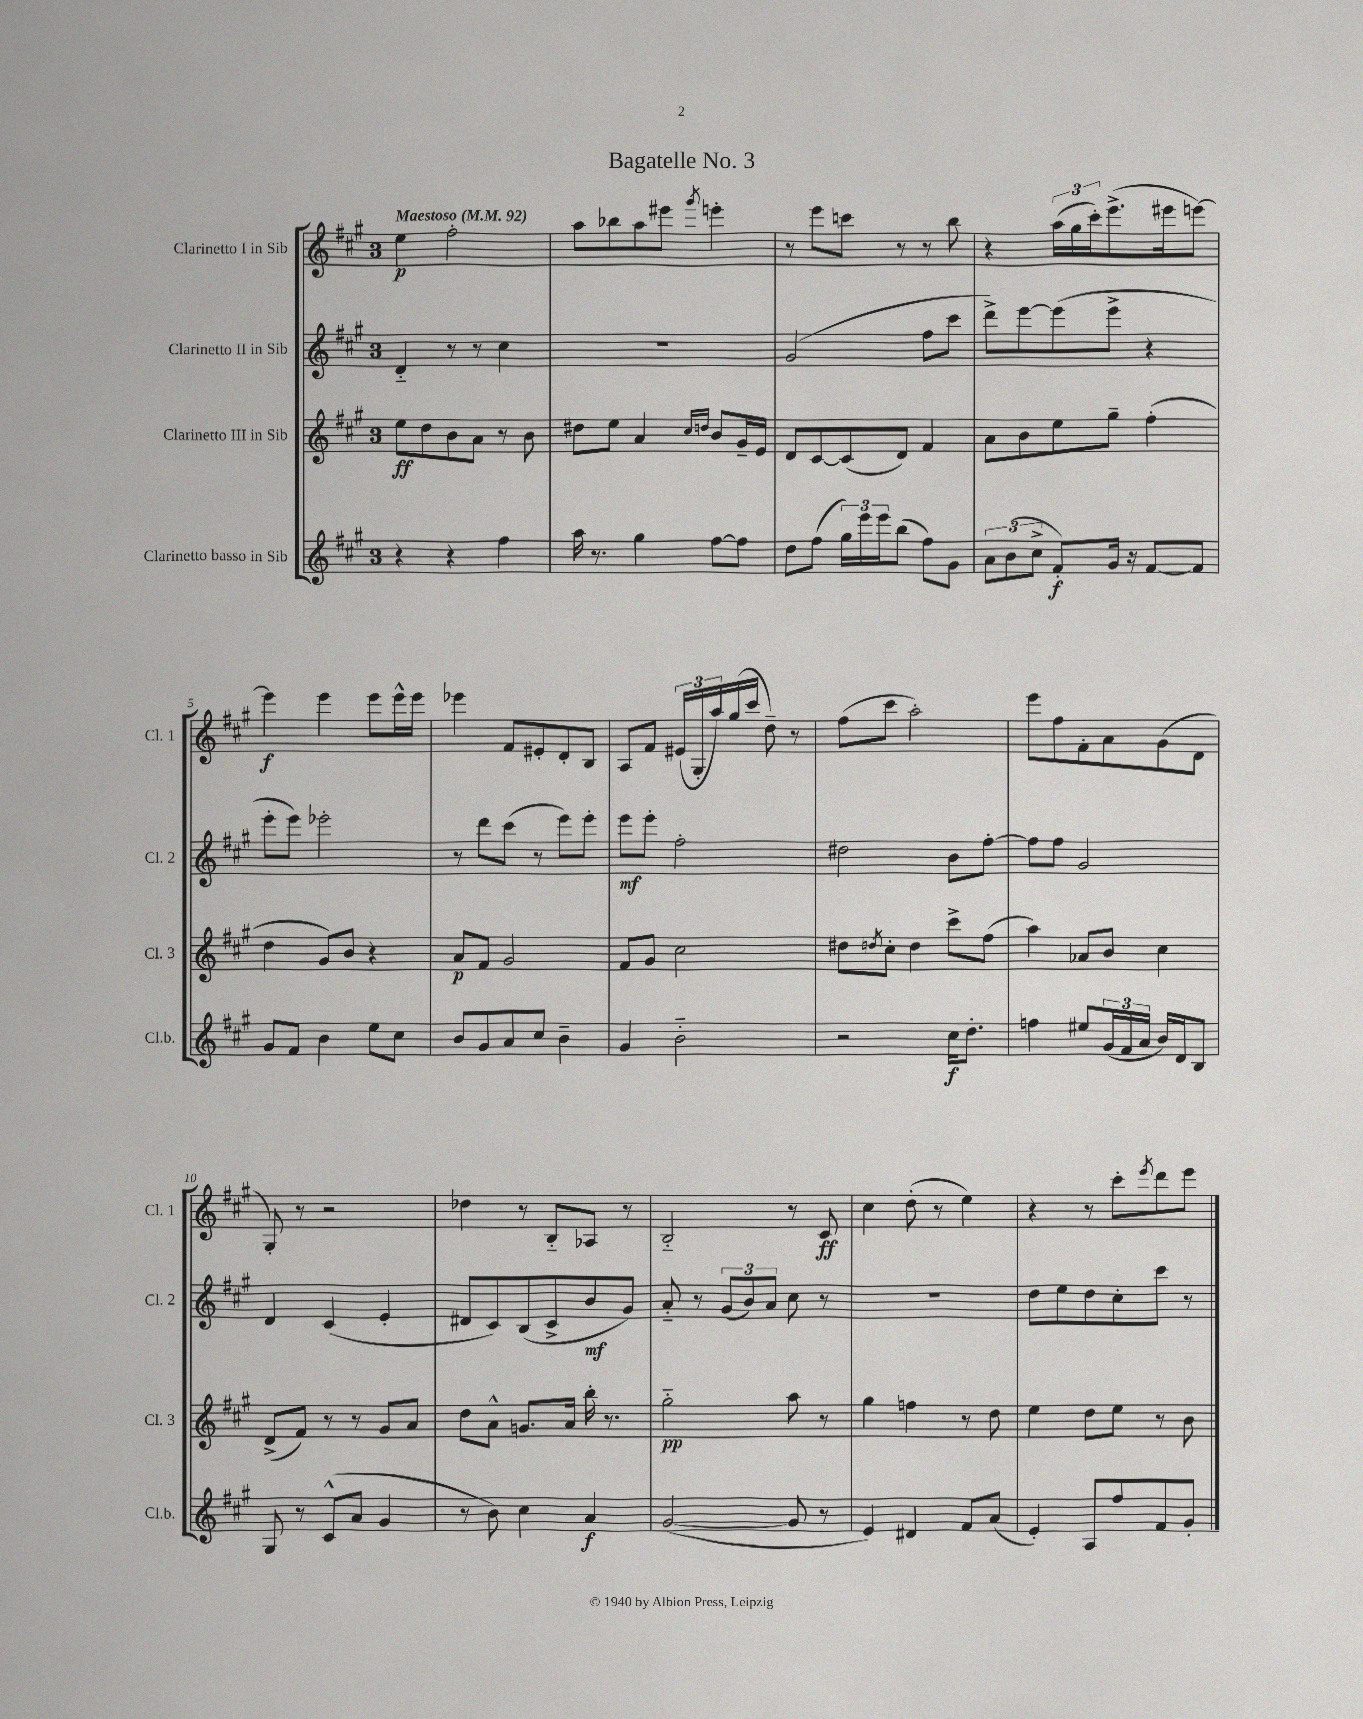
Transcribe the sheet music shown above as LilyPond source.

\header { title = "Bagatelle No. 3" }
<<
\new StaffGroup <<
\new Staff = "s0" \with { instrumentName = "Clarinetto I in Sib" shortInstrumentName = "Cl. 1" } {
    \clef treble \key a \major \once \override Staff.TimeSignature.style = #'single-digit \time 3/4 \tempo "Maestoso" 4 = 92
    e''4\p fis''2-. |
    a''8 bes''8 a''8 eis'''8 \acciaccatura { gis'''8 } e'''4-. |
    r8 e'''8 c'''8 r8 r8 b''8 |
    r4 \tuplet 3/2 { a''16( gis''16 cis'''16-.) } e'''8.->( eis'''16 e'''8~) |
    e'''4\f e'''4 e'''8 e'''16-^ e'''16 |
    ees'''4 fis'8 eis'8-. d'8-. b8 |
    a8 fis'8 \tuplet 3/2 { eis'16( gis16-. a''16) } gis''16( cis'''16 d''8--) r8 |
    fis''8( cis'''8 a''2-.) |
    e'''8 fis''8 fis'8-. a'8 gis'8( d'8 |
    gis8-.) r8 r2 |
    des''4 r8 b8-_ aes8 r8 |
    b2-_ r8 cis'8\ff |
    cis''4 d''8-.( r8 e''4) |
    r4 r8 cis'''8-. \acciaccatura { e'''8 } d'''8 e'''8 \bar "|." |
}
\new Staff = "s1" \with { instrumentName = "Clarinetto II in Sib" shortInstrumentName = "Cl. 2" } {
    \clef treble \key a \major \once \override Staff.TimeSignature.style = #'single-digit \time 3/4
    d'4-_ r8 r8 cis''4 |
    R2. |
    gis'2( fis''8 cis'''8 |
    d'''8->) e'''8~ e'''8( e'''8-> r4 |
    e'''8-. e'''8) ees'''2-. |
    r8 d'''8 cis'''8( r8 e'''8) e'''8-. |
    e'''8\mf e'''8-. fis''2-. |
    dis''2 b'8 fis''8~-. |
    fis''8 fis''8 gis'2 |
    d'4 cis'4( e'4-. |
    dis'8 cis'8) b8( cis'8-> b'8\mf gis'8) |
    a'8-_ r8 \tuplet 3/2 { gis'8( b'8) a'8 } cis''8 r8 |
    R2. |
    d''8 e''8 d''8 cis''8-. cis'''8 r8 \bar "|." |
}
\new Staff = "s2" \with { instrumentName = "Clarinetto III in Sib" shortInstrumentName = "Cl. 3" } {
    \clef treble \key a \major \once \override Staff.TimeSignature.style = #'single-digit \time 3/4
    e''8\ff d''8 b'8 a'8 r8 b'8 |
    dis''8 e''8 a'4 \grace { cis''16 d''16 } b'8 gis'16-- e'16 |
    d'8 cis'8~ cis'8( d'8) fis'4 |
    a'8 b'8 e''8 gis''8-- fis''4-.( |
    d''4 gis'8) b'8 r4 |
    a'8\p fis'8 gis'2 |
    fis'8 gis'8 cis''2 |
    dis''8 \acciaccatura { d''8 } cis''8-. d''4 cis'''8-> fis''8( |
    a''4) aes'8 b'8 cis''4 |
    d'8->( fis'8) r8 r8 gis'8 a'8 |
    d''8 a'8-^ g'8. a'16 b''16-. r8. |
    gis''2-_\pp a''8 r8 |
    gis''4 f''4 r8 d''8 |
    e''4 d''8 e''8 r8 b'8 \bar "|." |
}
\new Staff = "s3" \with { instrumentName = "Clarinetto basso in Sib" shortInstrumentName = "Cl.b." } {
    \clef treble \key a \major \once \override Staff.TimeSignature.style = #'single-digit \time 3/4
    r4 r4 fis''4 |
    a''16 r8. gis''4 fis''8~ fis''8 |
    d''8 fis''8( \tuplet 3/2 { gis''16) e'''16 e'''16 } b''8( fis''8) gis'8 |
    \tuplet 3/2 { a'8 b'8( cis''8-> } fis'8-.\f) gis'16 r16 fis'8~ fis'8 |
    gis'8 fis'8 b'4 e''8 cis''8 |
    b'8 gis'8 a'8 cis''8 b'4-- |
    gis'4 b'2-_ |
    r2 cis''16\f d''8.-. |
    f''4 eis''8 \tuplet 3/2 { gis'16( fis'16 a'16 } b'16) d'16 b8 |
    gis8 r8 cis'8-^( a'8 gis'4 |
    r8 b'8) cis''4 a'4\f |
    gis'2~( gis'8 r8 |
    e'4) dis'4 fis'8 a'8( |
    e'4-.) a8 fis''8 fis'8 gis'8-. \bar "|." |
}
>>
>>
